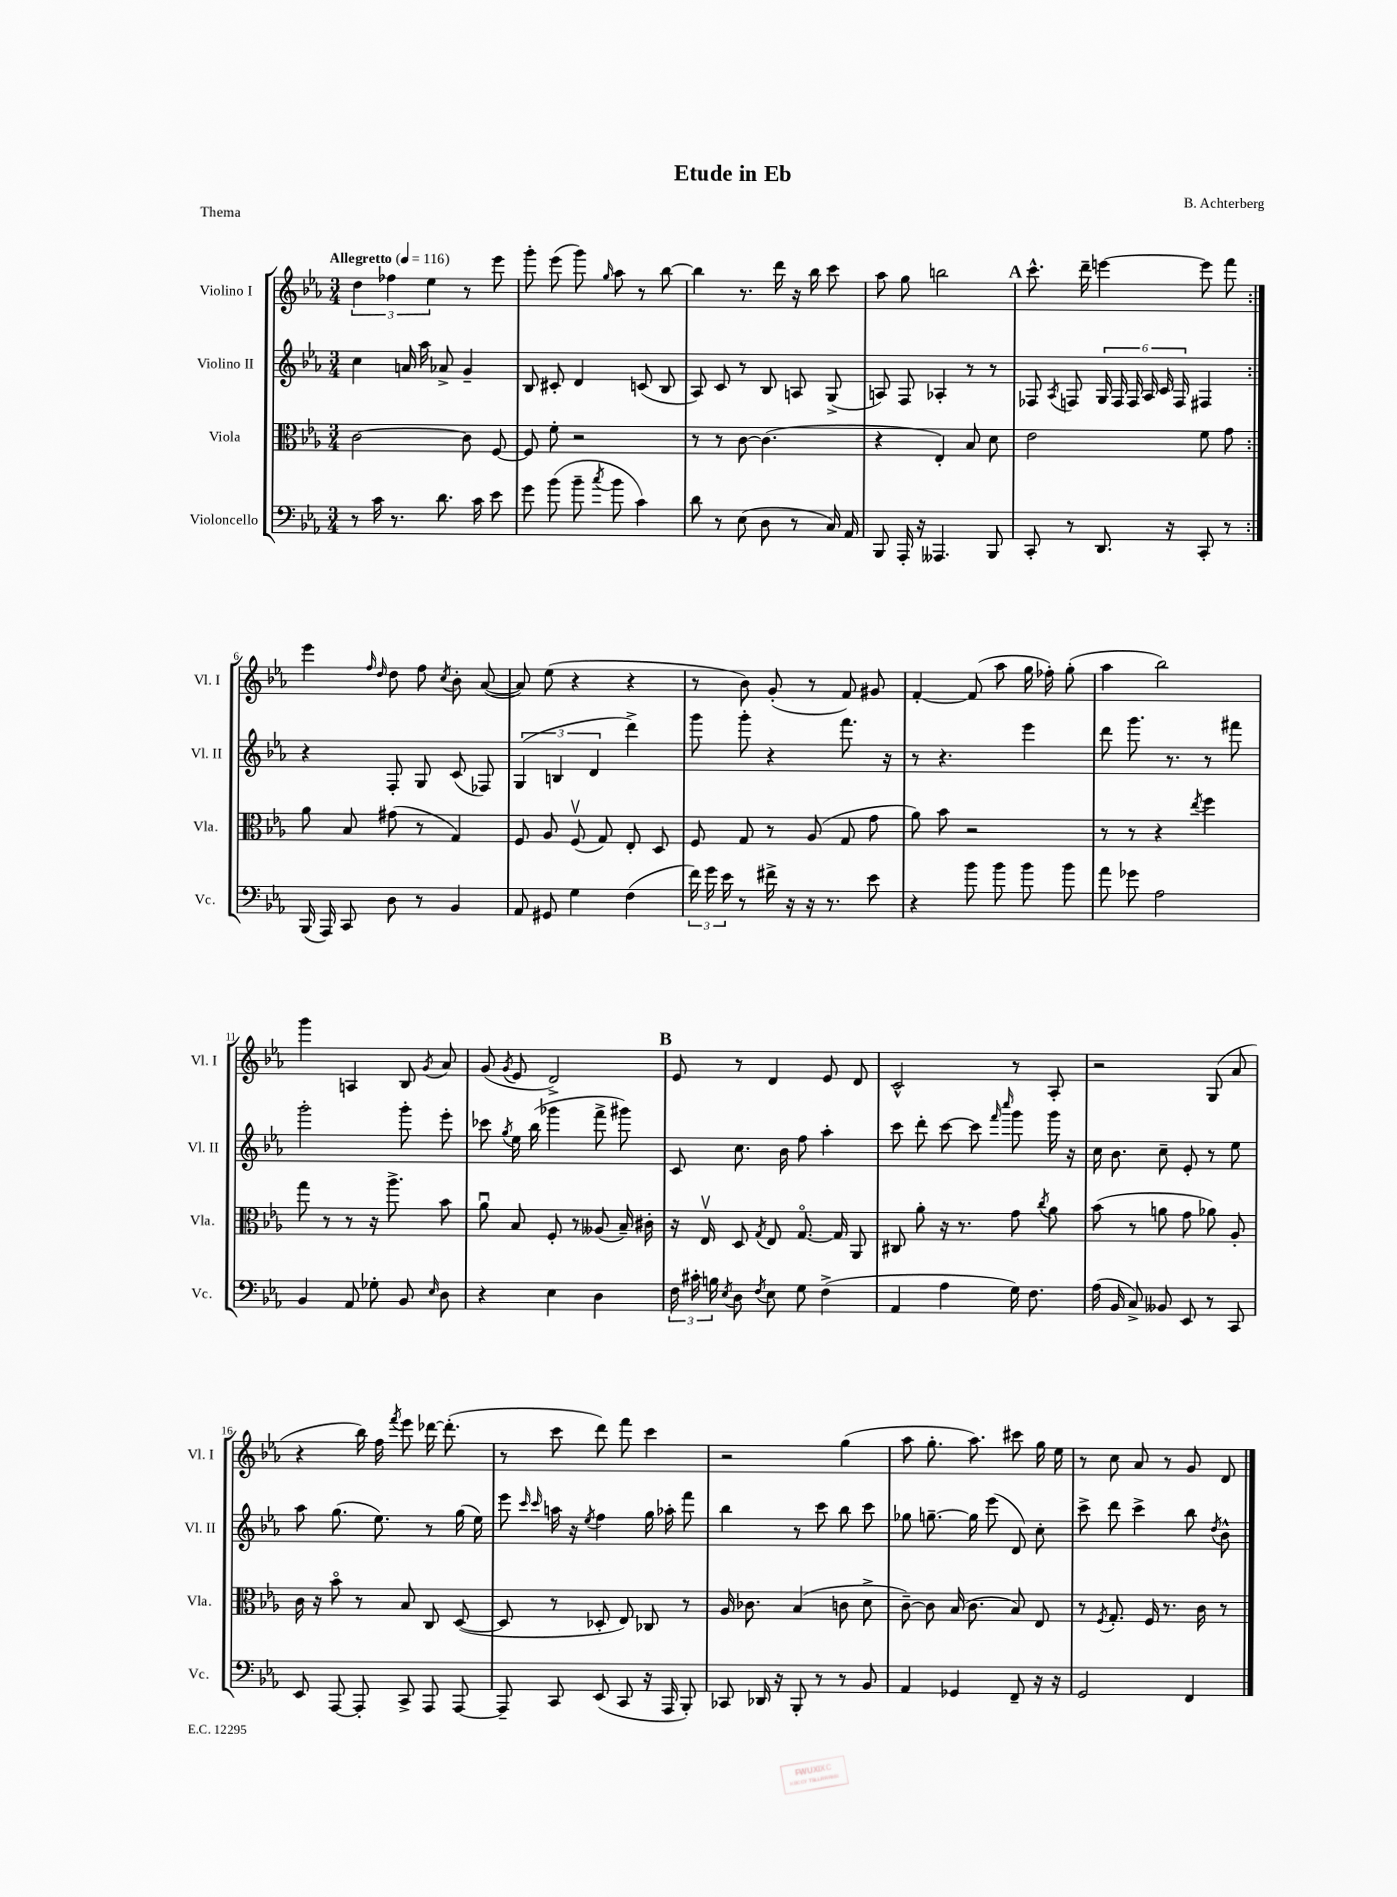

**kern	**kern	**kern	**kern
*part4	*part3	*part2	*part1
*staff4	*staff3	*staff2	*staff1
*I"Violoncello	*I"Viola	*I"Violino II	*I"Violino I
*I'Vc.	*I'Vla.	*I'Vl. II	*I'Vl. I
*clefF4	*clefC3	*clefG2	*clefG2
*k[b-e-a-]	*k[b-e-a-]	*k[b-e-a-]	*k[b-e-a-]
*M3/4	*M3/4	*M3/4	*M3/4
*MM116	*MM116	*MM116	*MM116
=1	=1	=1	=1
!	!	!	!LO:TX:a:B:t=Allegretto
8r	[2c\	4cc\	6dd\
16c\	.	.	.
.	.	.	6ff-X\
8.r	.	.	.
.	.	16an/	.
.	.	16aa-\	.
.	.	.	6ee-\
8.d\	.	8a-X^/	.
.	8c\]	4g~/	8r
16c\	.	.	.
8e-\	[8F/	.	8eee-\
=2	=2	=2	=2
8g\	8F/]	8B-/	8ggg'\
(8b-\	8f'\	8c#X'/	(8eee-\
8b-~\	2r	4d/	8ggg\)
8qcc/	.	.	16qqgg/
8b-\	.	.	8aa-\
4c\)	.	(8cn/	8r
.	.	8B-/	[8bb-\
=3	=3	=3	=3
8d\	8r	8A-/)	4bb-\]
8r	8r	8c/	.
(8E-\	[8c\	8r	8.r
8D\	(4.c\]	8B-/	.
.	.	.	16ddd\
8r	.	8An/	16r
.	.	.	16bb-\
16C/)	.	(8G^/	8ccc\
16AA-/	.	.	.
=4	=4	=4	=4
8BBB-/	4r	8An/)	8aa-\
16AAA-'/	.	8F/	8gg\
16r	.	.	.
4.AAA--X/	4E-'/)	4A-X'/	2bbn\
.	8B-/	8r	.
8BBB-/	8d\	8r	.
!!LO:REH:place=s1:t=A
=5	=5	=5	=5
8CC'/	2e-\	8F-X/	8.ccc^^\
.	.	8qA-/	.
8r	.	8Fn/	.
.	.	.	16ddd~\
8.DD/	.	24G/	[4eeen\
.	.	24F/	.
.	.	24F/	.
.	.	24A-/	.
.	.	24c/	.
16r	.	.	.
.	.	24F/	.
8CC'/	8f\	4F#X/	8eee\]
8r	8g\	.	8fff\
!!LO:LB:g=z
=6:|!	=6:|!	=6:|!	=6:|!
(16BBB-/	8a-\	4r	4eee-\
16AAA-/)	.	.	.
8CC/	8B-/	.	.
.	.	.	16qqff/
.	.	.	16qqdd/
8D\	(8g#X\	8F'/	8dd\
8r	8r	8G/	8ff\
.	.	.	8qcc/
4BB-/	4G/)	(8c/	8b-'\
.	.	8F-X/)	([8a-/
=7	=7	=7	=7
8AA-/	8F/	(6G/	8a-/])
8GG#X/	8A-/	.	(8ee-\
.	.	6Bn/	.
4G\	(8Fv/	.	4r
.	.	6d/	.
.	8G/)	.	.
(4F\	8E-'/	4ddd^\)	4r
.	8D/	.	.
=8	=8	=8	=8
24f\)	8F/	8ggg\	8r
24g\	.	.	.
24e-\	.	.	.
8r	8G/	8ggg'\	8b-\)
16f#X^\	8r	4r	(8g'/
16r	.	.	.
16r	(8A-/	.	8r
8.r	.	.	.
.	8G/	8.fff\	8f/)
8e-\	8g\	.	8g#X/
.	.	16r	.
=9	=9	=9	=9
4r	8a-\)	8r	[4f'/
.	8b-\	4.r	.
8b-\	2r	.	(8f/]
8b-\	.	.	8aa-\
8b-\	.	4eee-\	16gg\
.	.	.	16ff-X'\)
8b-\	.	.	(8gg'\
=10	=10	=10	=10
8a-\	8r	8ddd\	4aa-\
8g-X\	8r	8.ggg\	.
2A-\	4r	.	2bb-\)
.	.	8.r	.
.	8qee-/	.	.
.	4ff\	8r	.
.	.	8fff#X\	.
!!LO:LB:g=z
=11	=11	=11	=11
4BB-/	8gg\	2ggg'\	4ggg\
.	8r	.	.
8AA-/	8r	.	4An/
8G-X'\	16r	.	.
.	8.aa-^\	.	.
8BB-/	.	8ggg'\	8B-/
16qqE-/	.	.	8qg/
8D\	8b-\	8eee-'\	8a-/
=12	=12	=12	=12
4r	8a-u\	8ccc-X\	(8g/
.	.	8qgg/	8qg/
.	8B-/	16ee-\	8e-/
.	.	(16bb-\	.
4E-\	8F'/	4ggg-X\	2d^/)
.	8r	.	.
4D\	(8A--X/	8fff^\	.
.	16B-~/)	8ggg#X\)	.
.	16c#X'\	.	.
!!LO:REH:place=s1:t=B
=13	=13	=13	=13
24F\	16r	8c/	8e-/
24c#X'\	.	.	.
.	16E-v/	.	.
24Bn\	.	.	.
8qE-/	.	.	.
8D\	8D/	8.cc\	8r
8qF/	8qG/	.	.
8E-\	8E-/	.	4d/
.	.	16b-\	.
8G\	[8.G/	8ff\	.
(4F^\	.	4aa-'\	8e-/
.	16G/]	.	.
.	8AA-/	.	8d/
=14	=14	=14	=14
4AA-/	8C#X/	8ccc\	2c^^/
.	8a-'\	8ddd'\	.
4A-\	16r	[8ccc\	.
.	8.r	.	.
.	.	8ccc\]	.
.	.	16qqfff/	.
.	.	16qqcccc/	.
16G\)	8g\	8ggg\	8r
8.F\	.	.	.
.	8qcc/	.	.
.	8a-\	16ggg\	8A-'/
.	.	16r	.
=15	=15	=15	=15
(16A-\	(8b-\	16cc\	2r
16BB-/	.	8.b-\	.
8C^/)	8r	.	.
8BB--X/	8an\	8cc~\	.
8EE-/	8g\	8e-'/	.
8r	8a-X\)	8r	(8G/
8CC/	8A-'/	8ee-\	8a-/
!!LO:LB:g=z
=16	=16	=16	=16
8EE-/	16c\	8aa-\	4r
.	16r	.	.
[8AAA-/	8b-\	(8.gg\	.
8AAA-'/]	8r	.	16bb-\)
.	.	8.ee-\)	16ff\
.	.	.	8qfff/
8CC^/	8B-/	.	8eee-\
8AAA-/	8C/	8r	[16ddd-X\
.	.	.	(8.ddd-'\]
[8AAA-/	([8D/	(16gg\	.
.	.	16ee-\)	.
=17	=17	=17	=17
8AAA-~/]	8D/]	8eee-\	8r
.	.	16qqccc/	.
.	.	16qqccc/	.
8CC/	8r	16aan\	8ccc\
.	.	16r	.
.	.	8qee-/	.
(8EE-/	8D-X'/	4ff\	8ddd\)
8CC/	8E-/)	.	8fff\
16r	8C-X/	16gg\	4ccc\
16AAA-/	.	16aa-X'\	.
8BBB-'/)	8r	8fff\	.
=18	=18	=18	=18
8CC-X/	16A-/	4bb-\	2r
.	8.c-X\	.	.
16DD-X/	.	.	.
16r	.	.	.
8BBB-'/	(4B-/	8r	.
8r	.	8ccc\	.
8r	8cn\	8bb-\	(4gg\
8BB-/	8d^\	8ccc\	.
=19	=19	=19	=19
4AA-/	[8c~\)	8gg-X\	8aa-\
.	8c\]	[8.ggn~\	8.gg'\
4GG-X/	(16B-/	.	.
.	8.c\	16gg\]	8.aa-\)
.	.	(8eee-\	.
8FF~/	8B-/)	8d/)	8ccc#X\
16r	8E-/	8cc'\	16gg\
16r	.	.	16ee-\
=20	=20	=20	=20
2GG/	8r	8ccc^\	8r
.	8qF/	.	.
.	8.G'/	8ddd\	8cc\
.	.	4ccc^\	8a-/
.	16F/	.	.
.	8.r	.	8r
4FF/	.	8bb-\	8g/
.	16c\	.	.
.	.	8qdd/	.
.	8r	8b-^^\	8d/
==	==	==	==
*-	*-	*-	*-
